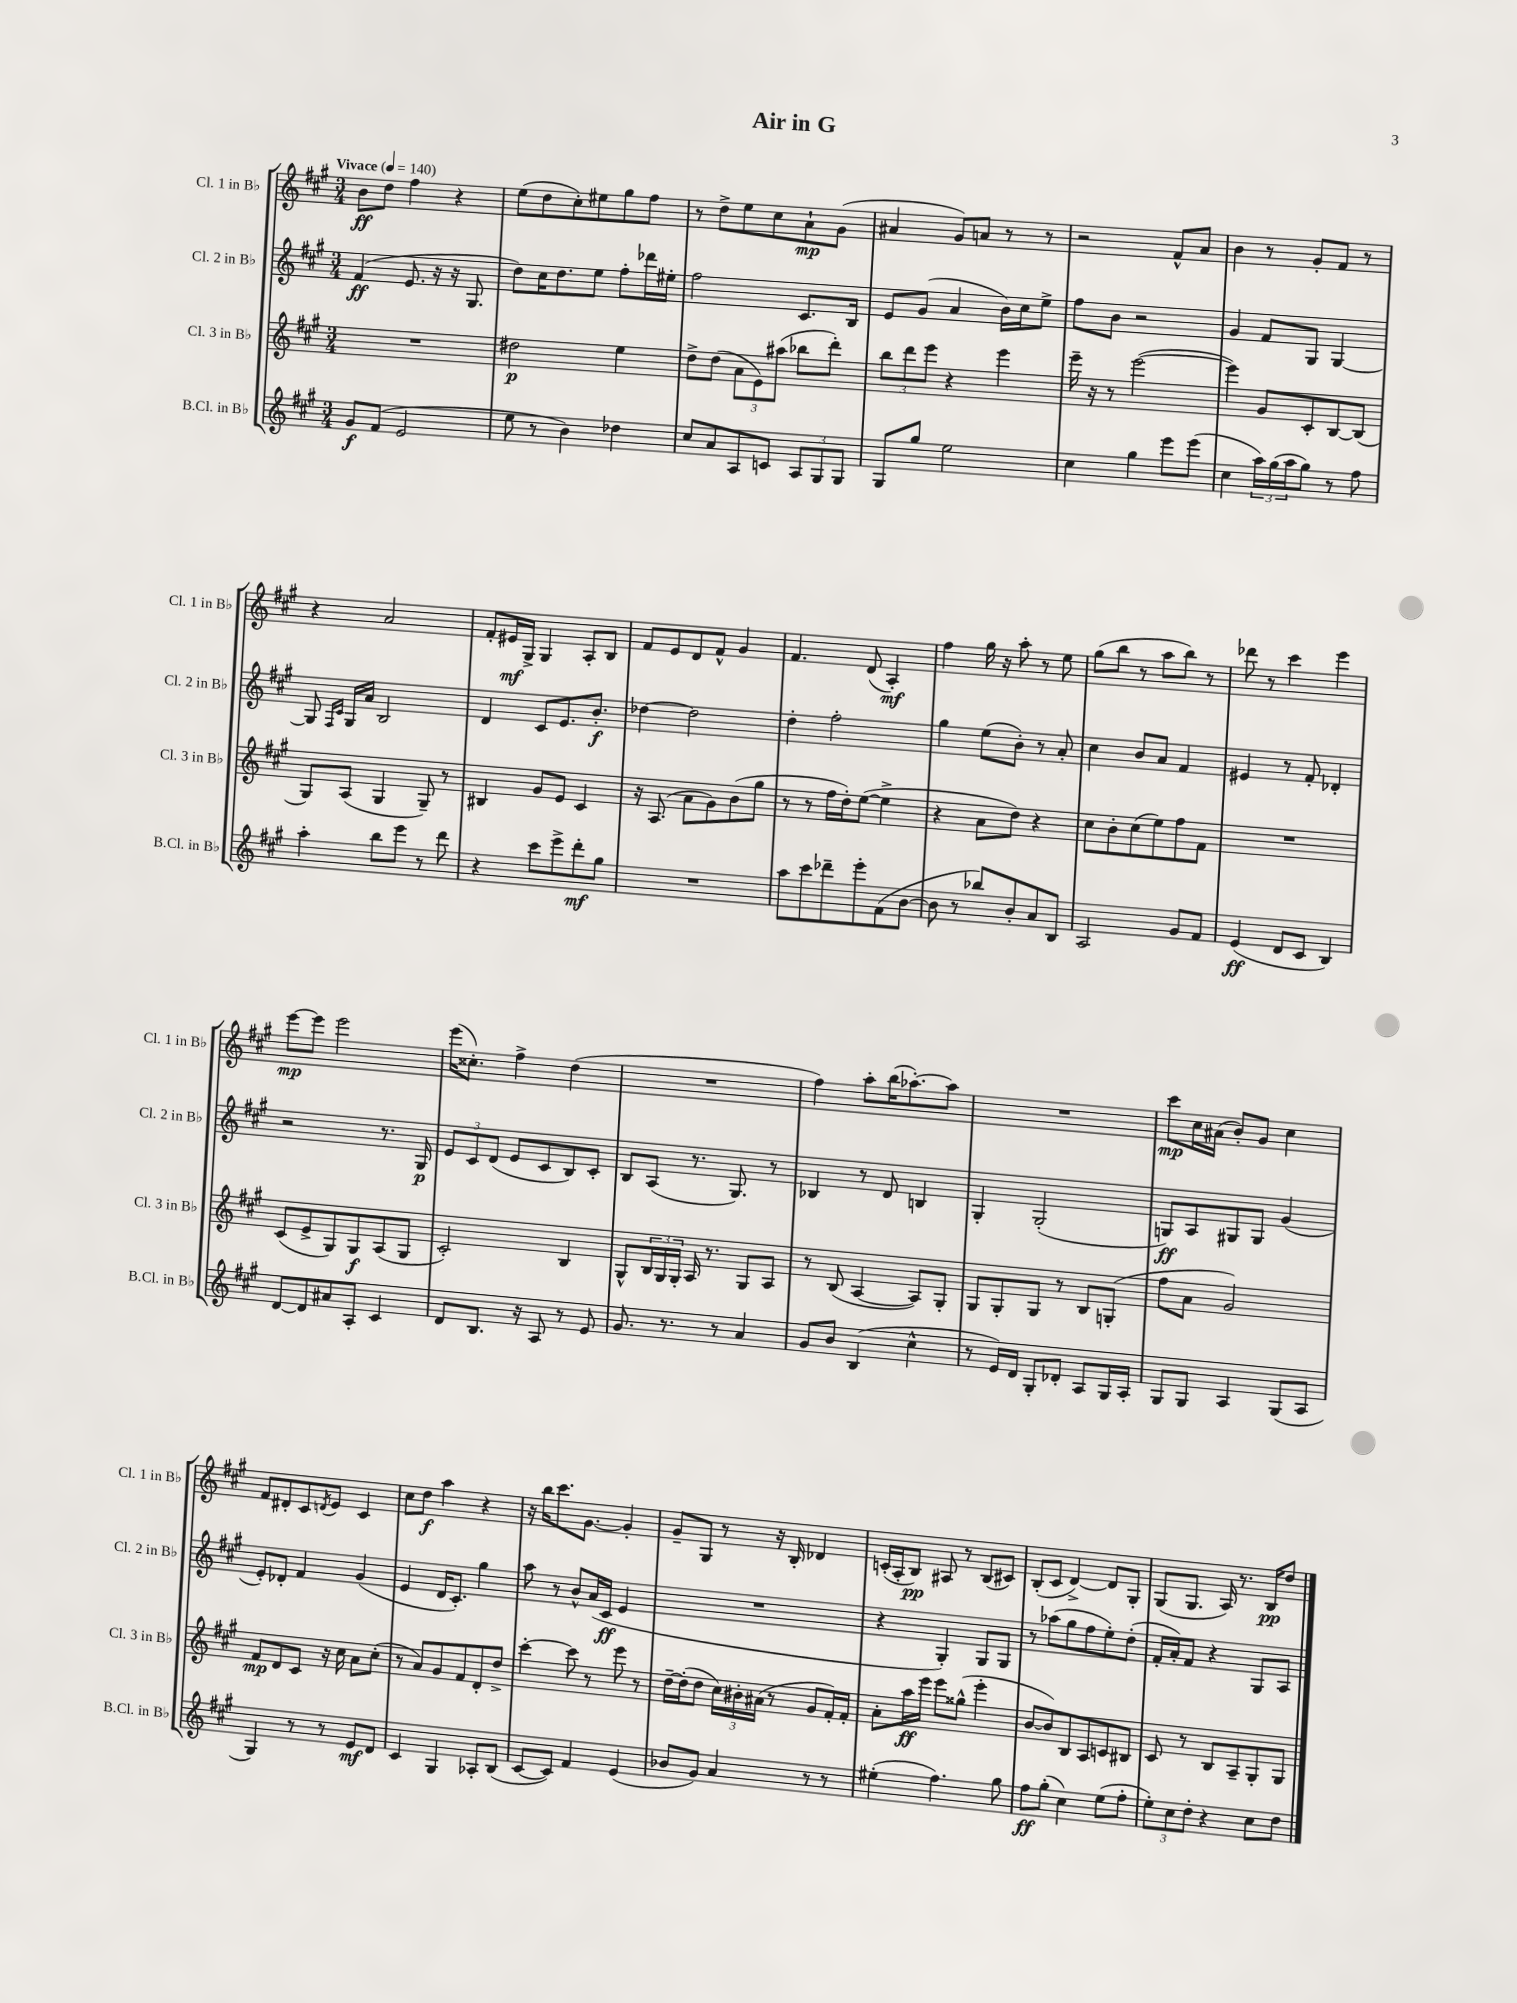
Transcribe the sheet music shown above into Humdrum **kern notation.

**kern	**kern	**kern	**kern
*staff4	*staff3	*staff2	*staff1
*clefG2	*clefG2	*clefG2	*clefG2
*k[f#c#g#]	*k[f#c#g#]	*k[f#c#g#]	*k[f#c#g#]
*M3/4	*M3/4	*M3/4	*M3/4
*MM140	*MM140	*MM140	*MM140
8g#	2.r	(4f#	8b
(8f#	.	.	8dd
2e	.	8.e	4ff#
.	.	16r	.
.	.	16r	4r
.	.	8.G#	.
=	=	=	=
8ee	2dd#	8dd)	(8ee
8r	.	16cc#	8dd
.	.	8.dd	.
4b)	.	.	8cc#')
.	.	8ee	8ee#
4dd-	4ee	8ff#'	8gg#
.	.	16ddd-	8ff#
.	.	16ee#'	.
=	=	=	=
8cc#	8dd^	2ff#	8r
8a	(8dd	.	8dd^
8A	12a	.	8ee
.	12e)	.	.
8c	.	.	8cc#
.	(12aa#	.	.
12A	8bb-	8.c#	8a`
12G#	.	.	.
.	8ddd')	.	(8g#
12G#	.	.	.
.	.	16B	.
=	=	=	=
8G#	12bb	8e	4a#
.	12ddd	.	.
8gg#	.	(8g#	.
.	12eee	.	.
2ee	4r	4a	8g#)
.	.	.	8a
.	4eee	16b)	8r
.	.	16cc#	.
.	.	8ee^	8r
=	=	=	=
4cc#	16eee~	8ff#	2r
.	16r	.	.
.	8r	8b	.
4gg#	([2eee	2r	.
8eee	.	.	8f#^^
(8eee	.	.	8a
=	=	=	=
4cc#	4eee])	4g#	4b
24aa)	8g#	8f#	8r
(24gg#	.	.	.
24aa	.	.	.
8gg#)	8c#'	8G#	8g#'
8r	[8B	[4G#	8f#
8ff#	(8B]	.	8r
=	=	=	=
4aa'	8G#)	8G#]	4r
.	.	16qqF#	.
.	.	16qqc#	.
.	(8A	16G#	.
.	.	16a	.
8bb	4G#	2B	2a
8eee	.	.	.
8r	8G#~)	.	.
8ddd	8r	.	.
=	=	=	=
4r	4B#	4d	8f#'
.	.	.	16e#
.	.	.	16G#^
8ccc#	8g#	8c#	4G#
8eee^	8e	8.e	.
8ddd'	4c#	.	8A'
.	.	8.b'	.
8gg#	.	.	8B
=	=	=	=
2.r	16r	[4dd-	8f#
.	(8.A	.	.
.	.	.	8e
.	8a	2dd-]	8d
.	8g#)	.	8f#^^
.	(8b	.	4g#
.	8gg#	.	.
=	=	=	=
8aa	8r	4dd'	4.f#
8ccc#	8r	.	.
8ddd-~	16ff#	2ff#'	.
.	16dd')	.	.
8eee'	([8ee	.	(8d
(8f#	4ee^]	.	4A')
[8b	.	.	.
=	=	=	=
8b]	4r	4gg#	4ff#
8r	.	.	.
8bb-)	8a	(8ee	16gg#
.	.	.	16r
8b'	8dd)	8b')	8aa'
8a	4r	8r	8r
8B	.	8a'	8ee
=	=	=	=
2A	8cc#	4cc#	(8gg#
.	8b'	.	8bb
.	(8cc#	8b	8r
.	8ee)	8a	8aa
8g#	8ff#	4f#	8bb)
8f#	8f#	.	8r
=	=	=	=
(4e	2.r	4e#	8ddd-
.	.	.	8r
8d	.	8r	4ccc#
8c#	.	8f#'	.
4B)	.	4d-'	4eee
=	=	=	=
[8d	(8c#	2r	[8eee
8d]	8e^	.	8eee]
8a#	8G#)	.	2eee
8A'	8G#	.	.
4c#	(8A	8.r	.
.	8G#	.	.
.	.	16G#	.
=	=	=	=
8d	2c#')	12e	(16eee
.	.	.	8.cc##')
.	.	12c#	.
8.B	.	.	.
.	.	(12d	.
.	.	8e	4ff#^
16r	.	.	.
8A	.	8c#	.
8r	4B	8B)	(4dd
8e	.	8c#'	.
=	=	=	=
8.g#	8G#^^	8B	2.r
.	24B	(8A	.
.	24G#	.	.
8.r	.	.	.
.	24G#'	.	.
.	16A	8.r	.
.	8.r	.	.
8r	.	.	.
.	.	8.G#)	.
4a	8G#	.	.
.	8A	8r	.
=	=	=	=
8g#	8r	4B-	4ff#)
8b	(8B	.	.
(4B	[4A	8r	8aa'
.	.	8d	(16bb
.	.	.	[8.aa-')
4cc#^^	8A])	4B	.
.	8G#'	.	8aa-]
=	=	=	=
8r	8G#	4G#'	2.r
16e)	8G#'	.	.
16d	.	.	.
8G#'	8G#	(2G#'	.
8d-'	8r	.	.
8A	8B	.	.
16G#	(8G'	.	.
16A'	.	.	.
=	=	=	=
8G#	8ff#	8G)	8ccc#
8G#	8a	8A	16cc#
.	.	.	(16a#
4A	2g#)	8G#	8b')
.	.	8G#	8g#
(8G#	.	(4g#	4cc#
8A	.	.	.
=	=	=	=
4G#)	8f#	8e')	8f#
.	8d	8d-'	8d#'
8r	8c#	4f#	8c#
.	.	.	8qd
8r	16r	.	8e
.	16cc#	.	.
8e	8a	(4g#	4c#
8d	(8cc#'	.	.
=	=	=	=
4c#	8r	4e	8cc#
.	8a)	.	8dd
4G#	8g#	16d	4aa
.	.	8.c#')	.
.	8f#	.	.
8A-'	8d'	4gg#	4r
(8B	8dd^	.	.
=	=	=	=
[8c#	[4ccc#'	8aa	16r
.	.	.	16bb
8c#])	.	8r	8.ccc#
4f#	8ccc#]	8b^^	.
.	.	.	[8.g#
.	8r	(16a	.
.	.	16c#	.
(4e	8eee	4e	4g#']
.	8r	.	.
=	=	=	=
8b-	[16dd~	2.r	8g#~
.	(16dd']	.	.
8g#)	8dd	.	8G#
4a	24cc#)	.	8r
.	24b#'	.	.
.	(24a#	.	.
.	8r	.	16r
.	.	.	16B'
8r	8g#	.	4d-
8r	16f#')	.	.
.	16f#'	.	.
=	=	=	=
(4ee#'	8a'	4r	(16c'
.	.	.	16A'
.	16aa	.	8B)
.	16eee	.	.
4.ff#)	8eee	4G#')	8A#
.	(8gg##^^	.	8r
.	4eee'	8G#	(8B
8gg#	.	8G#	8c#)
=	=	=	=
8ff#	[8b	8r	(8B'
(8gg#'	8b])	(8aa-	8c#
4cc#)	8B	8gg#	[4d^)
.	8A	8ff#	.
(8ee	8c	8ee')	8d]
8ff#'	8B#	(8dd'	8G#'
=	=	=	=
12ee')	8c#	16f#'	(8G#
.	.	16a')	.
12cc#	.	.	.
.	8r	8f#	8.G#
12dd'	.	.	.
4r	8B	4r	.
.	.	.	16A)
.	8A~	.	8.r
8cc#	8G#'	8G#	.
.	.	.	16B
8dd	8G#	8A	8dd
==	==	==	==
*-	*-	*-	*-
